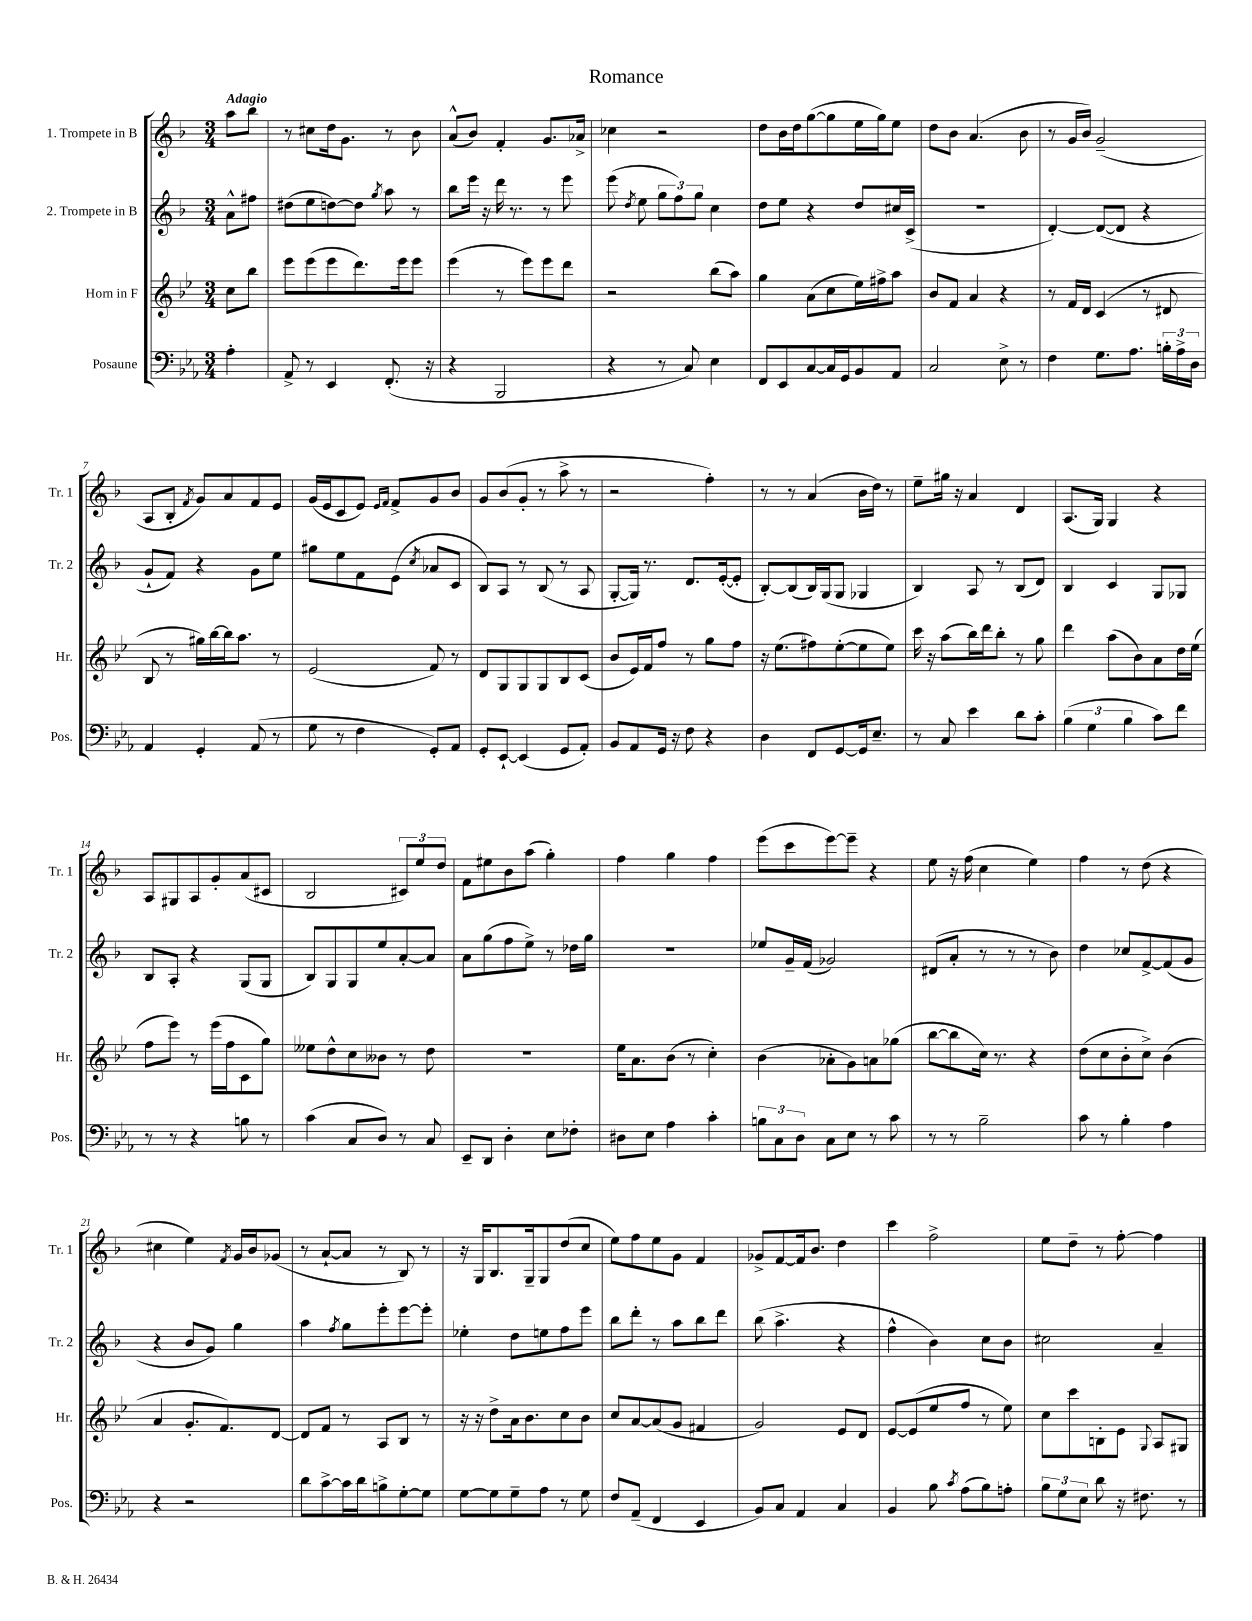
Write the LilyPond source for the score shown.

\header { title = "Romance" }
<<
\new StaffGroup <<
\new Staff = "s0" \with { instrumentName = "1. Trompete in B" shortInstrumentName = "Tr. 1" } {
    \clef treble \key f \major \numericTimeSignature \time 3/4 \partial 4 \tempo "Adagio"
    \autoBeamOff a''8[ bes''8] |
    r8 cis''8[ d''16 g'8.] r8 bes'8 |
    a'8[-^( bes'8]) f'4-. g'8.[ aes'16]-> |
    ces''4 r2 |
    d''8[ bes'16 d''16 g''8~( g''8 e''16 g''16) e''8] |
    d''8[ bes'8] a'4.( bes'8 |
    r8 g'16[ bes'16]) g'2--( |
    a8[ bes8]-. \acciaccatura { f'8 } g'8[) a'8 f'8 e'8] |
    g'16[( e'16 c'8 e'8]) \grace { e'16[ f'16] } f'8[-> g'8 bes'8] |
    g'8[ bes'8( g'8]-. r8 a''8-> r8 |
    r2 f''4-.) |
    r8 r8 a'4( bes'16[ d''16]) r8 |
    e''8[-- gis''16] r16 a'4 d'4 |
    a8.[( g16]) g4 r4 |
    a8[ gis8 a8 g'8-. a'8( cis'8] |
    bes2 \tuplet 3/2 { cis'8[) e''8 d''8] } |
    f'8[ eis''8 bes'8 a''8]( g''4-.) |
    f''4 g''4 f''4 |
    e'''8[( c'''8 e'''8~) e'''8]-- r4 |
    e''8 r16 f''16( c''4 e''4) |
    f''4 r8 d''8( r4 |
    cis''4 e''4) \acciaccatura { f'8 } g'16[ bes'16 ges'8]( |
    r8 a'8[~-! a'8] r8 bes8) r8 |
    r16 g16[ bes8. g16-- g8 d''8( c''8] |
    e''8[) f''8 e''8 g'8] f'4 |
    ges'8[-> f'8~ f'16 bes'8.] d''4 |
    c'''4 f''2-> |
    e''8[ d''8]-- r8 f''8~-. f''4 \bar "|." |
}
\new Staff = "s1" \with { instrumentName = "2. Trompete in B" shortInstrumentName = "Tr. 2" } {
    \clef treble \key f \major \numericTimeSignature \time 3/4 \partial 4
    \autoBeamOff a'8[-^ fis''8] |
    dis''8[( e''8 d''8~) d''8] \acciaccatura { g''8 } a''8 r8 |
    bes''8[ e'''16] r16 d'''16 r8. r8 e'''8 |
    e'''8( \acciaccatura { d''8 } e''8 \tuplet 3/2 { g''8[ f''8) g''8] } c''4 |
    d''8[ e''8] r4 d''8[ cis''16 c'16]->( |
    R2. |
    d'4~-.) d'8[~( d'8] r4 |
    g'8[-! f'8]) r4 g'8[ e''8] |
    gis''8[ e''8 f'8 e'8]( \acciaccatura { c''8 } aes'8[ c'8] |
    bes8[) a8] r8 bes8( r8 a8 |
    g8[~-. g16]) r8. d'8.[ e'16~-.( e'8]-. |
    bes8[~-.) bes8( bes16) g16( g8] ges4 |
    bes4) a8 r8 bes8[( d'8]) |
    bes4 c'4 g8[ ges8] |
    bes8[ a8]-. r4 g8[( g8] |
    bes8[) g8 g8 e''8 a'8~-. a'8] |
    a'8[ g''8( f''8 e''8]->) r8 des''16[ g''16] |
    r2. |
    ees''8[ g'16-- f'16]( ges'2) |
    dis'8[( a'8]-. r8 r8 r8 bes'8) |
    d''4 ces''8[ f'8~-> f'8( g'8] |
    r4 bes'8[ g'8]) g''4 |
    a''4 \acciaccatura { f''8 } g''8[ e'''8-. e'''8~ e'''8]-. |
    ees''4-. d''8[ e''8 f''8 e'''8] |
    bes''8[ d'''8]-. r8 a''8[ bes''8 d'''8] |
    bes''8( a''4.-> r4 |
    f''4-^ bes'4) c''8[ bes'8] |
    cis''2 a'4-- \bar "|." |
}
\new Staff = "s2" \with { instrumentName = "Horn in F" shortInstrumentName = "Hr." } {
    \clef treble \key bes \major \numericTimeSignature \time 3/4 \partial 4
    \autoBeamOff c''8[ bes''8] |
    ees'''8[ ees'''8( ees'''8 d'''8.) ees'''16 ees'''8] |
    ees'''4( r8 ees'''8[) ees'''8 d'''8] |
    r2 bes''8[( a''8]) |
    g''4 a'8[( c''8 ees''16) fis''16-> a''8] |
    bes'8[ f'8] a'4 r4 |
    r8 f'16[ d'16] c'4( r8 dis'8 |
    bes8 r8 gis''16[) bes''16~ bes''16 a''8.] r8 |
    ees'2( f'8) r8 |
    d'8[ g8 g8 g8 bes8 c'8]( |
    bes'8[ ees'16) f'16 f''8] r8 g''8[ f''8] |
    r16 ees''8.[( fis''8) ees''8~-.( ees''8 ees''8]) |
    c'''16 r16 a''8[( bes''16) d'''16 bes''8]-. r8 g''8 |
    d'''4 a''8[( bes'8) a'8 d''16 ees''16]( |
    f''8[ ees'''8]) r8 ees'''16[( f''16 c'8 g''8]) |
    eeses''8[ d''8-^ c''8 beses'8] r8 d''8 |
    R2. |
    ees''16[ a'8. bes'8]( r8 c''4-.) |
    bes'4( aes'8[-. g'8) a'8 ges''8]( |
    bes''8[~ bes''8 c''16]) r8. r4 |
    d''8[( c''8 bes'8-. c''8]->) bes'4( |
    a'4 g'8.[-. f'8.) d'8]~ |
    d'8[ f'8] r8 a8[ bes8] r8 |
    r16 r16 d''8[-> a'16 bes'8. c''8 bes'8] |
    c''8[ a'8~ a'8( g'8] fis'4 |
    g'2) ees'8[ d'8] |
    ees'8[~ ees'8( ees''8 f''8] r8 ees''8) |
    c''8[ c'''8 b8-. ees'8] \appoggiatura { g8 } a8[ gis8] \bar "|." |
}
\new Staff = "s3" \with { instrumentName = "Posaune" shortInstrumentName = "Pos." } {
    \clef bass \key ees \major \numericTimeSignature \time 3/4 \partial 4
    \autoBeamOff aes4-. |
    aes,8-> r8 ees,4 f,8.-.( r16 |
    r4 bes,,2 |
    r4 r8 c8) ees4 |
    f,8[ ees,8 c8~ c16 g,16 bes,8 aes,8] |
    c2 ees8-> r8 |
    f4 g8.[ aes8.] \tuplet 3/2 { b16[-. aes16-> d16] } |
    aes,4 g,4-. aes,8( r8 |
    g8 r8 f4 g,8[-.) aes,8] |
    g,8[-. ees,8]~-! ees,4( g,8[ aes,8]-.) |
    bes,8[ aes,8 g,16] r16 f8 r4 |
    d4 f,8[ g,8~ g,16 ees8.]-- |
    r8 c8 ees'4 d'8[ c'8]-. |
    \tuplet 3/2 { bes4( g4 bes4 } c'8[) f'8] |
    r8 r8 r4 b8 r8 |
    c'4( c8[ d8]) r8 c8 |
    ees,8[-- d,8] d4-. ees8[ fes8]-. |
    dis8[ ees8] aes4 c'4-. |
    \tuplet 3/2 { b8[ c8 d8] } c8[ ees8] r8 c'8 |
    r8 r8 bes2-- |
    c'8 r8 bes4-. aes4 |
    r4 r2 |
    d'8[ c'8~-> c'16 d'16 b8-> g8~-. g8] |
    g8[~ g8 g8-- aes8] r8 g8 |
    f8[ aes,8]--( f,4 ees,4 |
    bes,8[) c8] aes,4 c4 |
    bes,4 bes8 \acciaccatura { c'8 } aes8[( bes8) a8]-. |
    \tuplet 3/2 { bes8[ g8 ees8] } d'8 r16 fis8. r8 \bar "|." |
}
>>
>>
